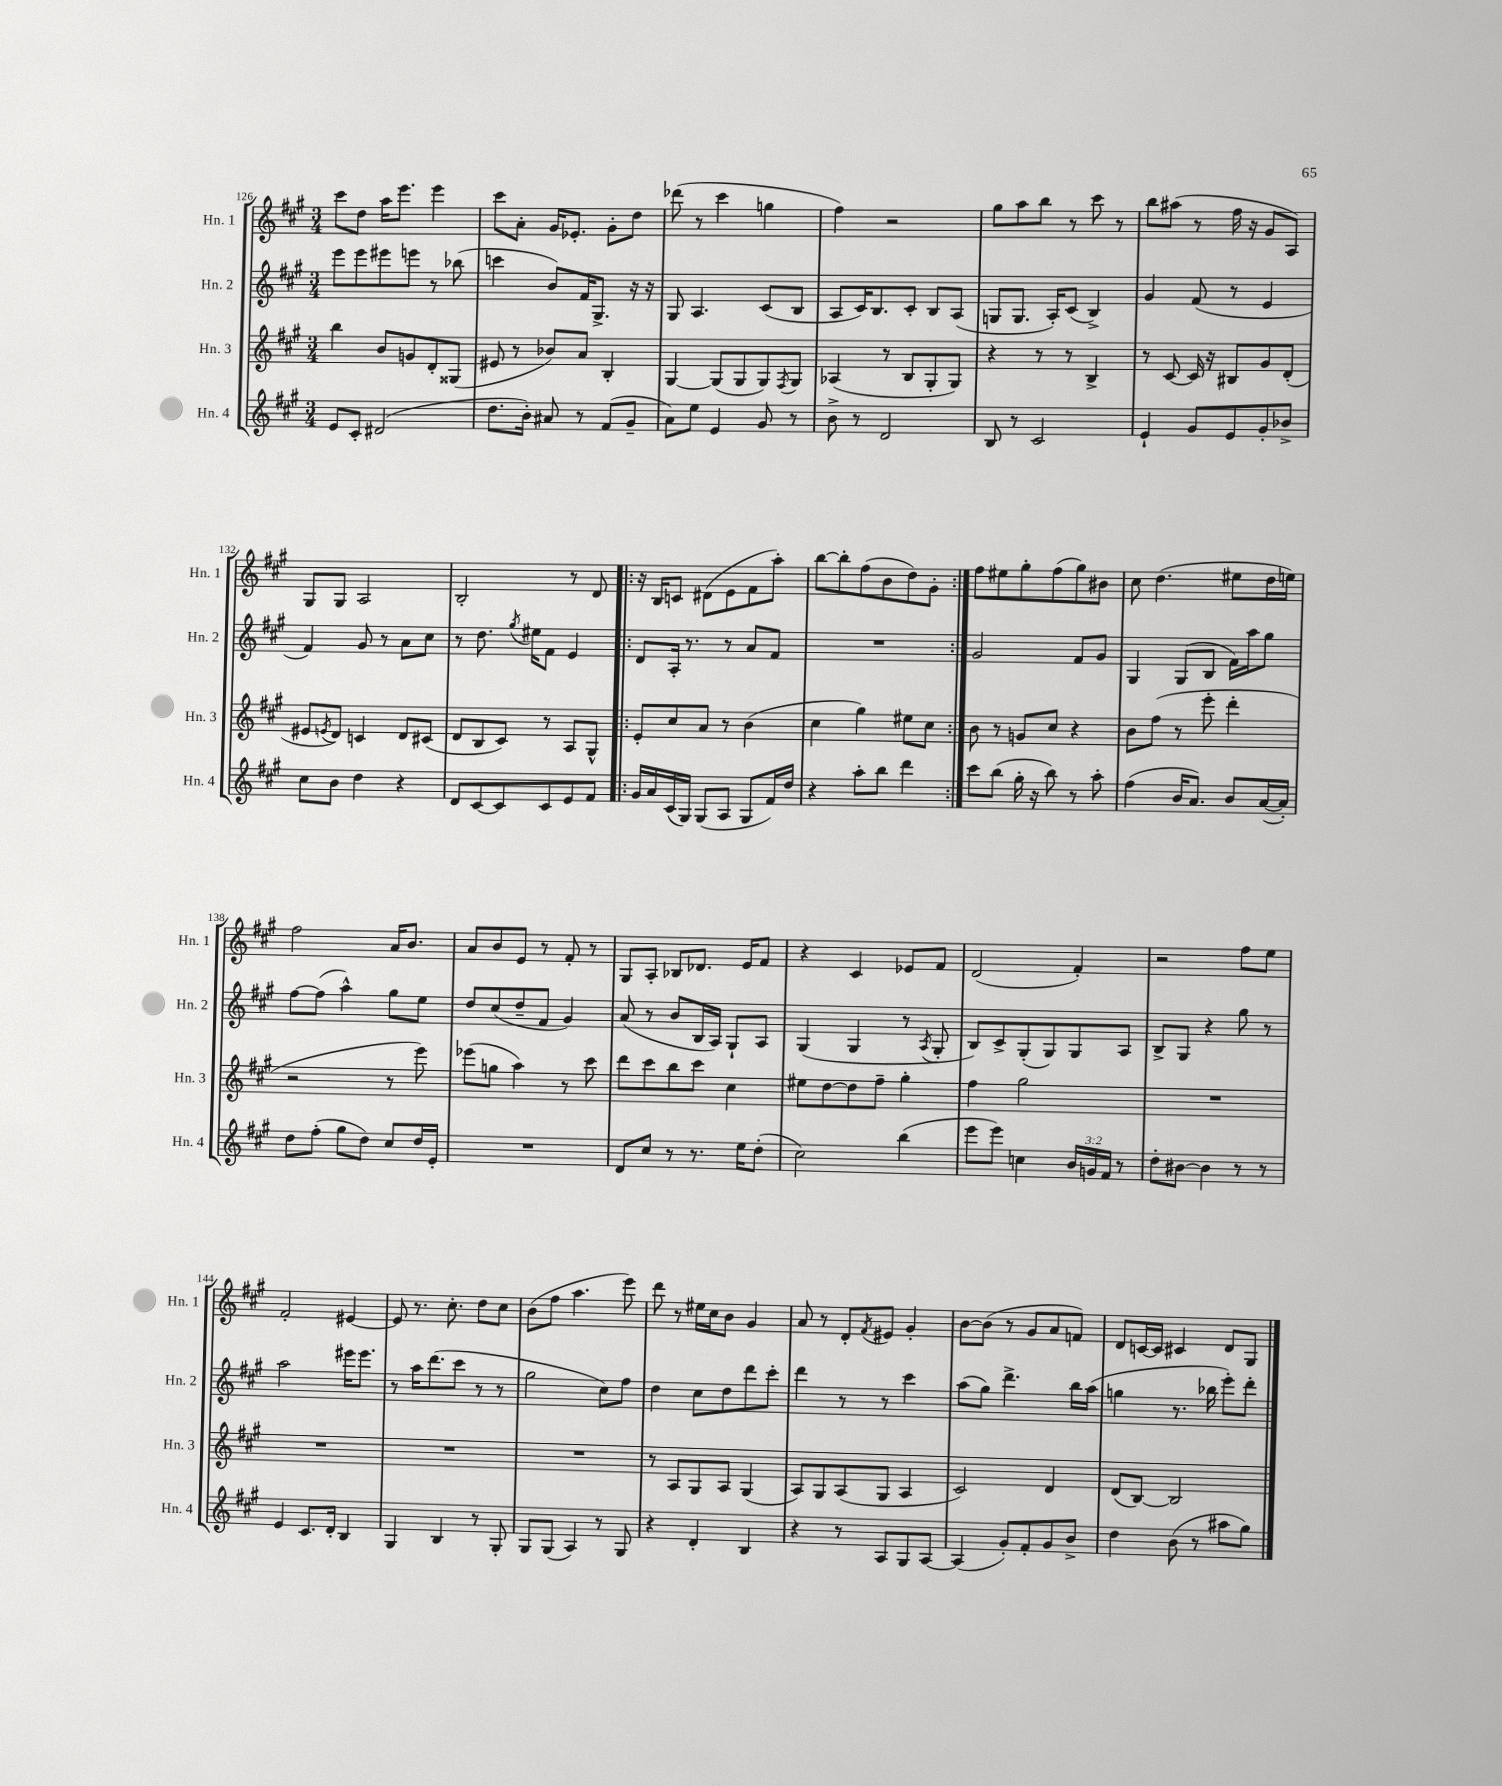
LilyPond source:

<<
\new StaffGroup <<
\new Staff = "s0" \with { instrumentName = "Hn. 1" shortInstrumentName = "Hn. 1" } {
    \clef treble \key a \major \numericTimeSignature \time 3/4
    cis'''8 d''8 a''16 e'''8. e'''4 |
    cis'''8 a'8-. gis'16 ees'8.-. gis'8-. d''8 |
    des'''8( r8 cis'''4 g''4 |
    fis''4) r2 |
    gis''8 a''8 b''8 r8 cis'''8 r8 |
    b''8 ais''8( r8 fis''16 r16 gis'8 a8) |
    gis8 gis8 a2 |
    b2-. r8 d'8 |
    \repeat volta 2 { r16 b16 c'8 dis'8( e'8 fis'8 a''8-.) |
    b''8~ b''8-. fis''8( b'8 d''8) gis'8-. | }
    fis''8 eis''8 gis''8-. fis''8( gis''8) bis'8 |
    cis''8 d''4.( eis''8 d''16 e''16) |
    fis''2 a'16 b'8. |
    a'8 b'8 e'8 r8 fis'8-. r8 |
    gis8 a8-. bes8 des'8. e'16 fis'8 |
    r4 cis'4 ees'8 fis'8 |
    d'2( fis'4-.) |
    r2 fis''8 e''8 |
    fis'2-. eis'4~ |
    eis'8 r8. cis''8.-. d''8 cis''8 |
    b'8( fis''8 a''4. e'''8) |
    d'''8 r8 eis''16 cis''16 b'8 gis'4 |
    a'8 r8 d'8-. \acciaccatura { fis'8 } eis'8 gis'4-. |
    b'8~ b'8( r8 gis'8 a'8 f'8) |
    d'8 c'16~ c'16 cis'4 d'8 gis8 \bar "|." |
}
\new Staff = "s1" \with { instrumentName = "Hn. 2" shortInstrumentName = "Hn. 2" } {
    \clef treble \key a \major \numericTimeSignature \time 3/4
    e'''8 e'''8 eis'''8 e'''8 r8 bes''8( |
    c'''4 b'8) fis'16 gis8.-> r16 r16 |
    gis8 a4. cis'8( b8 |
    a8 cis'16) b8. cis'8-. b8 a8( |
    g8 g8. a16-.) cis'8( b4->) |
    gis'4 fis'8( r8 e'4 |
    fis'4) gis'8 r8 a'8 cis''8 |
    r8 d''8. \acciaccatura { gis''8 } eis''16 fis'8 e'4 |
    \repeat volta 2 { d'8 a16-. r8. r8 a'8 fis'8 |
    R2. | }
    gis'2 fis'8 gis'8 |
    gis4 gis8( b8 fis'16) a''16 gis''8 |
    fis''8~ fis''8( a''4-^) gis''8 e''8 |
    d''8 cis''8( d''8-- fis'8 gis'4) |
    a'8( r8 b'8 b16 a16) gis8-! a8 |
    gis4( gis4 r8 \acciaccatura { a8 } gis8-. |
    b8) cis'8-> gis8-.( gis8) gis8 a8 |
    b8-> gis8 r4 gis''8 r8 |
    a''2 eis'''16 eis'''8. |
    r8 a''16 d'''8.( cis'''8 r8 r8 |
    gis''2 cis''8) fis''8 |
    d''4 cis''8 d''8 d'''8 cis'''8-. |
    d'''4 r8 r8 cis'''4 |
    a''8( gis''8) d'''4.-> b''16 a''16( |
    g''4 r8. bes''16 e'''8-.) d'''8-. \bar "|." |
}
\new Staff = "s2" \with { instrumentName = "Hn. 3" shortInstrumentName = "Hn. 3" } {
    \clef treble \key a \major \numericTimeSignature \time 3/4
    b''4 b'8 g'8 d'8-. gisis8( |
    eis'8 r8 bes'8) a'8 b4-. |
    gis4~ gis8( gis8 gis8) \acciaccatura { fis8 } gis8 |
    aes4( r8 b8 gis8-. gis8) |
    r4 r8 r8 b4-> |
    r8 cis'8~ cis'16 r16 bis8 gis'8 d'8-.( |
    eis'8 \acciaccatura { e'8 } d'8) c'4 d'8 cis'8( |
    d'8 b8 cis'8) r8 a8 gis8-^ |
    \repeat volta 2 { e'8-. cis''8 a'8 r8 b'4( |
    cis''4 gis''4) eis''8 cis''8 | }
    b'8 r8 g'8 cis''8 r4 |
    b'8 fis''8( r8 e'''8-. d'''4-. |
    r2 r8 e'''8) |
    ees'''8( g''8 a''4) r8 cis'''8 |
    d'''8 cis'''8 b''8 cis'''8 cis''4 |
    eis''8 d''8~ d''8 fis''8-- gis''4-. |
    fis''4 gis''2 |
    R2. |
    R2. |
    R2. |
    R2. |
    r8 a8 gis8 a8 gis4( |
    a8) gis8 a8( gis8 a4 |
    cis'2) d'4 |
    d'8( b8~) b2 \bar "|." |
}
\new Staff = "s3" \with { instrumentName = "Hn. 4" shortInstrumentName = "Hn. 4" } {
    \clef treble \key a \major \numericTimeSignature \time 3/4 \override Staff.TupletNumber.text = #tuplet-number::calc-fraction-text
    e'8 cis'8-. dis'2( |
    d''8. b'16-.) ais'8 r8 fis'8( gis'8-- |
    a'8) e''8 e'4 gis'8 r8 |
    b'8-> r8 d'2 |
    b8 r8 cis'2 |
    e'4-! gis'8 e'8 gis'8-. bes'8-> |
    cis''8 b'8 d''4 r4 |
    d'8 cis'8~ cis'8 cis'8 e'8 fis'8 |
    \repeat volta 2 { gis'16 a'16 cis'16( gis16) gis8( a8 gis8 fis'16) d''16 |
    r4 a''8-. b''8 d'''4 | }
    cis'''8 b''8( gis''16-. r16 b''8) r8 a''8-. |
    fis''4( b'16 a'8.) b'8 a'16~( a'16-.) |
    d''8 fis''8-.( gis''8 d''8) cis''8 d''16 e'16-. |
    R2. |
    d'8 cis''8 r8 r8. e''16 d''8-.( |
    cis''2) b''4( |
    e'''8 e'''8) c''4 \tuplet 3/2 { b'16 g'16 fis'16 } r8 |
    d''8-. bis'8~ bis'4 r8 r8 |
    e'4 cis'8. d'16-. b4 |
    gis4 b4 r8 gis8-. |
    gis8 gis8( a4) r8 gis8 |
    r4 d'4-. b4 |
    r4 r8 a8 gis8 a8~ |
    a4( gis'8-.) fis'8-. gis'8 b'8-> |
    d''4 b'8( r8 ais''8 gis''8) \bar "|." |
}
>>
>>
\layout { \context { \Score currentBarNumber = #126 } }
